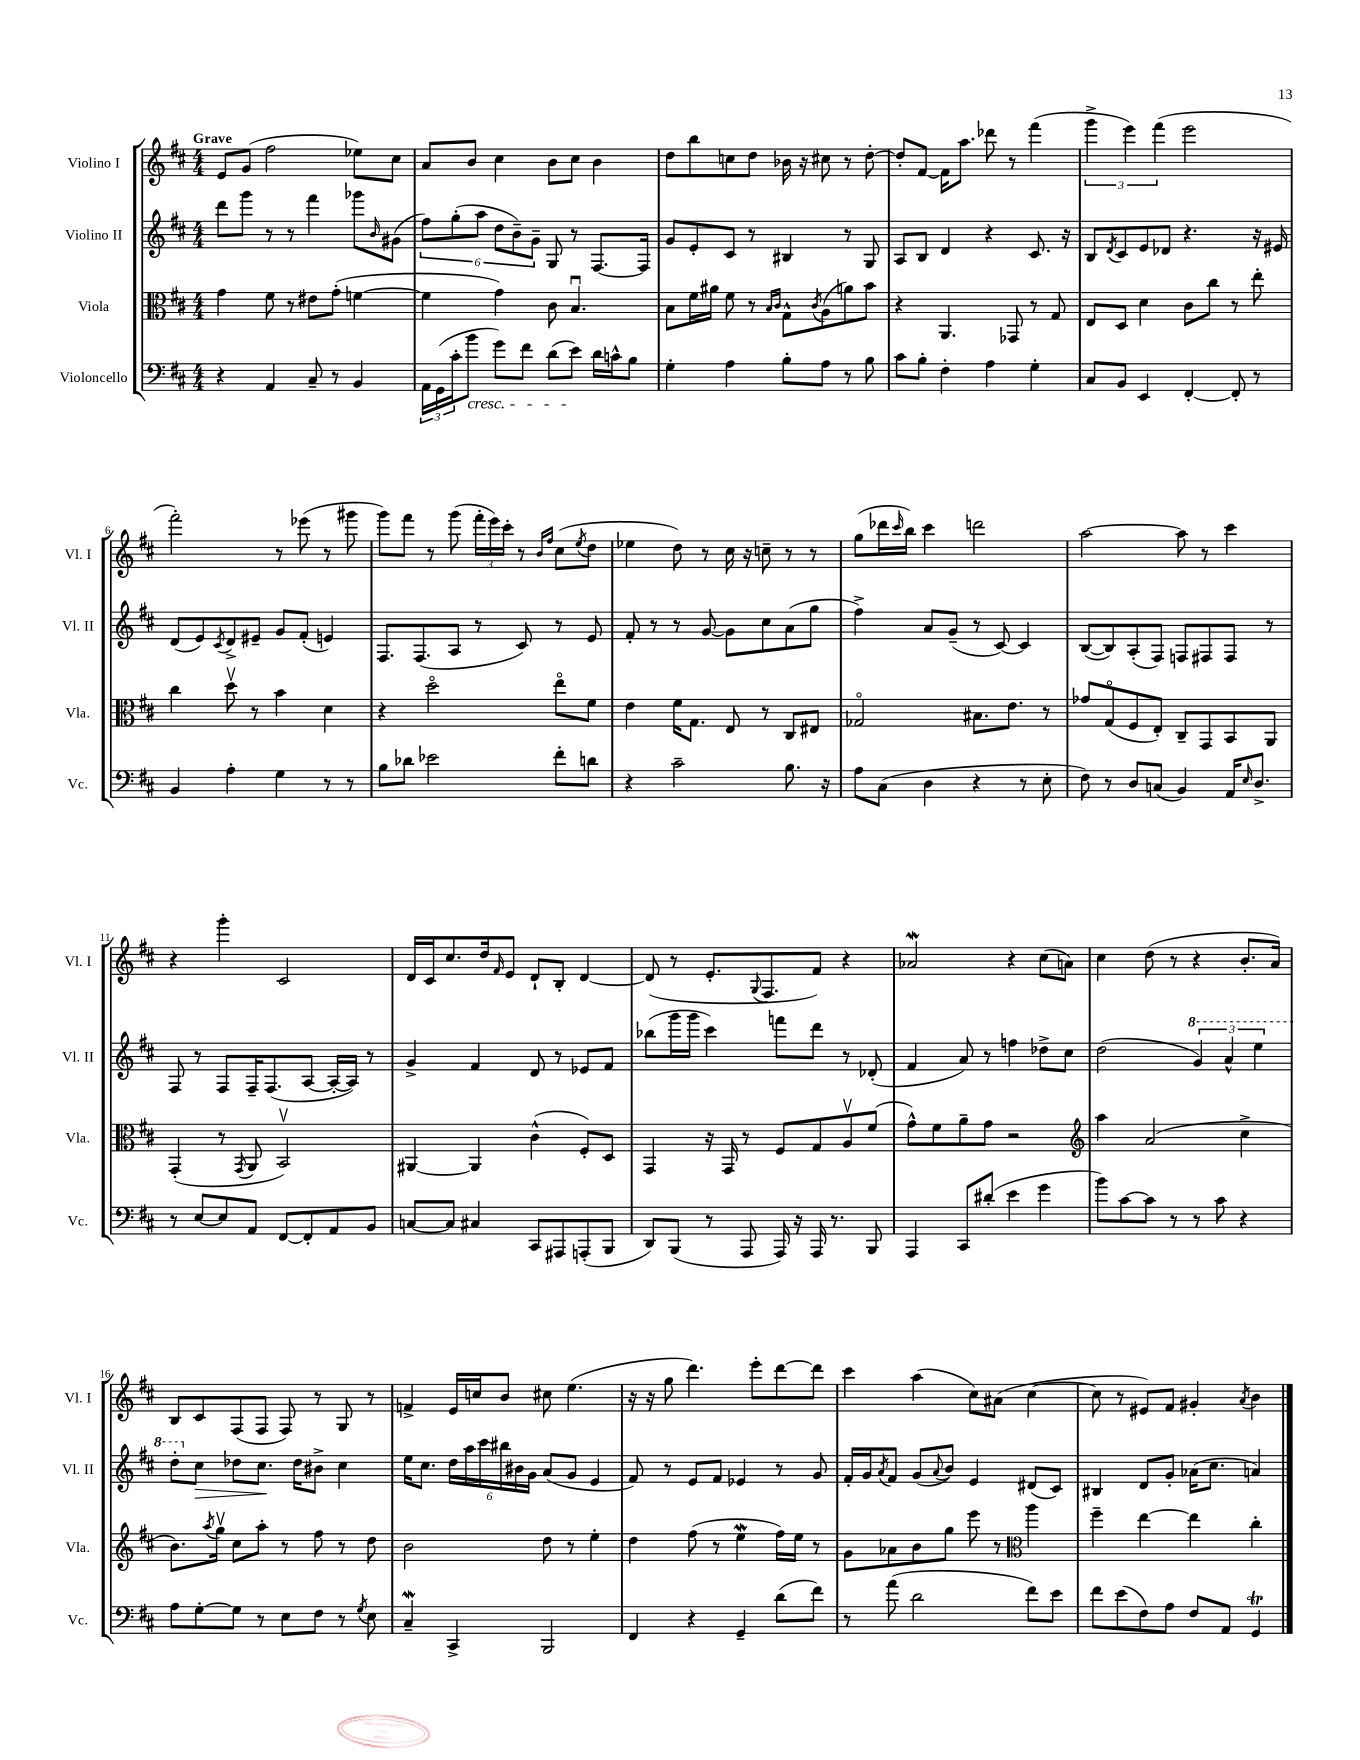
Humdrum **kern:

**kern	**kern	**kern	**kern
*staff4	*staff3	*staff2	*staff1
*clefF4	*clefC3	*clefG2	*clefG2
*k[f#c#]	*k[f#c#]	*k[f#c#]	*k[f#c#]
*M4/4	*M4/4	*M4/4	*M4/4
4r	4g\	8ddd\L	8e/L
.	.	8ggg\J	(8g/J
4AA/	8f#\	8r	2ff#\
.	8r	8r	.
8C#~/	8e#\L	4fff#\	.
8r	(8g'\J	.	.
4BB/	[4f\	8ggg-\L	8ee-\L)
.	.	16qqb/	.
.	.	(8g#\J	8cc#\J
=	=	=	=
24AA\LL	4f\]	12ff#\L)	8a/L
(24GG\	.	.	.
24c#'\J	.	(12gg'\	.
8b\J	.	.	8b/J
.	.	12aa\J	.
8g\L)	4g\)	12dd\L	4cc#\
.	.	12b~\)	.
8f#\J	.	.	.
.	.	12g~\J	.
(8d\L	8c#\	8G/	8b\L
8e\J)	4.Bu/	8r	8cc#\J
16d\LL	.	[8.F#/L	4b\
16c^^\J	.	.	.
8B\J	.	.	.
.	.	16F#/]Jk	.
=	=	=	=
4G'\	8B\L	8g/L	8dd\L
.	16f#\L	8e'/	8bb\
.	16a#\JJ	.	.
4A\	8f#\	8c#/J	8cc\
.	8r	8r	8dd\J
.	16qqB/LL	.	.
.	16qqc#/JJ	.	.
8B'\L	8G^^\L	4B#/	16b-\
.	.	.	16r
.	8qc#/	.	.
8A\J	(8A\	.	8cc#\
8r	8a\)	8r	8r
8B\	8b\J	8G/	[8dd'\
=	=	=	=
8c#\L	4r	8A/L	8dd'/]L
8B'\J	.	8B/J	[8f#/J
4F#'\	4.AA/	4d/	16f#\]LK
.	.	.	8.aa\J
4A\	.	4r	8ddd-\
.	8GG-/	.	8r
4G'\	8r	8.c#/	(4fff#\
.	8G/	.	.
.	.	16r	.
=	=	=	=
8C#/L	8E/L	8B/L	6ggg^\
.	.	8qd/	.
8BB/J	8D/J	8c#/	.
.	.	.	6eee\)
4EE/	4d\	8e/	.
.	.	.	(6fff#\
.	.	8d-/J	.
[4FF#'/	8c#\L	4.r	2eee\
.	8cc#\J	.	.
8FF#'/]	8r	.	.
8r	8ee'\	16r	.
.	.	16e#/	.
=	=	=	=
4BB/	4cc#\	(8d/L	2fff#'\)
.	.	8e/)	.
.	.	8qc#/	.
4A'\	8ddv\	8d^/	.
.	8r	8e#~/J	.
4G\	4b\	8g/L	8r
.	.	(8f#'/J	(8eee-\
8r	4d\	4e/)	8r
8r	.	.	8ggg#\
=	=	=	=
8B\L	4r	8.F#/L	8ggg\L)
8d-\J	.	.	8fff#\J
.	.	(8.F#/	.
2e-\	2ddo\	.	8r
.	.	8A/J	(8ggg\
.	.	8r	24fff#'\LL
.	.	.	24eee\)
.	.	.	24ccc#'\JJ
.	.	8c#/)	8r
.	.	.	16qqb/LL
.	.	.	16qqff#/JJ
8f#'\L	8eeo\L	8r	(8cc#\L
.	.	.	8qee/
8d\J	8f#\J	8e/	8dd\J
=	=	=	=
4r	4e\	8f#'/	4ee-\
.	.	8r	.
2c#~\	16f#\LK	8r	8dd\)
.	8.G\J	.	.
.	.	[8g/	8r
.	8E/	8g\]L	16cc#\
.	.	.	16r
.	8r	8cc#\	8cc~\
8.B\	8C#/L	(8a\	8r
.	8E#/J	8gg\J	8r
16r	.	.	.
=	=	=	=
8A\L	2G-o/	4ff#^\)	(8gg\L
(8C#\J	.	.	16ddd-\L
.	.	.	16qqccc#/
.	.	.	16bb\JJ)
4D\	.	8a/L	4ccc#\
.	.	(8g~/J	.
4r	8.B#\L	8r	2ddd\
.	.	[8c#/)	.
.	8.e\J	.	.
8r	.	4c#/]	.
8E'\	8r	.	.
=	=	=	=
8F#\)	8g-/L	([8B/L	[2aa\
8r	(8Go/	8B/])	.
8D/L	8F#/	(8A'/	.
(8C/J	8E'/J)	8F#/J)	.
4BB/)	8C#~/L	8F/L	8aa\]
.	8GG/	8F#/	8r
16AA/LK	8BB/	8F#/J	4ccc#\
16qqE/	.	.	.
8.D^/J	.	.	.
.	8AA/J	8r	.
=	=	=	=
8r	(4GG'/	8F#/	4r
[8E/L	.	8r	.
8E/]	8r	8F#/L	4ggg'\
.	8qGG/	.	.
8AA/J	8AA/	16F#~/K	.
.	.	(8.F#/	.
[8FF#/L	2BBv/)	.	2c#/
8FF#'/]	.	[8A/J	.
8AA/	.	16A'/_LL	.
.	.	16A/]JJ)	.
8BB/J	.	8r	.
=	=	=	=
[8C/L	[4AA#/	4g^/	16d/LL
.	.	.	16c#/J
8C/]J	.	.	8.cc#/
4C#/	4AA#/]	4f#/	.
.	.	.	16dd/k
.	.	.	16qqf#/
.	.	.	8e/J
8CC#/L	(4c#^^\	8d/	8d`/L
8AAA#/	.	8r	8B'/J
(8AAA'/	8F#'/L)	8e-/L	[4d/
8BBB/J	8D/J	8f#/J	.
=	=	=	=
8DD/L)	4GG/	(8bb-\L	(8d/]
(8BBB/J	.	16ggg\L	8r
.	.	16ggg\JJ	.
8r	16r	4ccc#\)	8.e'/L
.	16GG/	.	.
8AAA/	8r	.	.
.	.	.	8qqG/
.	.	.	8.F#/
16AAA/)	8F#/L	8fff\L	.
16r	.	.	.
16AAA/	8G/	8ddd\J	8f#/J)
8.r	.	.	.
.	8Av/	8r	4r
8BBB/	(8f#/J	(8d-'/	.
=	=	=	=
4AAA/	8g^^\L)	4f#/	2a-/
.	8f#\	.	.
8CC#/L	8a~\	8a/)	.
(8d#'/J	8g\J	8r	.
4e\	2r	4ff\	4r
4g\	.	8dd-^\L	(8cc#\L
.	.	8cc#\J	8a\J)
=	=	=	=
*	*clefG2	*	*
8b\L)	4aa\	(2dd\	4cc#\
[8c#\	.	.	.
8c#\]J	(2a/	.	(8dd\
8r	.	.	8r
8r	.	6gg/)	4r
8c#\	.	.	.
.	.	6aa^^/	.
4r	4cc#^\	.	8.b'/L
.	.	6eee\	.
.	.	.	16a/Jk)
=	=	=	=
8A\L	8.b\L)	8ddd'\L	8B/L
[8G'\	.	8cc#\J	8c#/
.	8qaa/	.	.
.	16ggv\Jk	.	.
8G\]J	8cc#\L	8dd-\L	(8F#/
8r	8aa'\J	8.cc#\J	8F#/J
8E\L	8r	.	8F#/)
.	.	16dd-\LK	.
8F#\J	8ff#\	8b#^\J	8r
8r	8r	4cc#\	8G/
8qG/	.	.	.
8E\	8dd\	.	8r
=	=	=	=
4C#~/	2b\	16ee\LK	4f^/
.	.	8.cc#\J	.
4CC#^/	.	24dd\LL	16e/LL
.	.	24aa\	.
.	.	.	16cc/J
.	.	24ccc#\	.
.	.	24bb#\	8b/J
.	.	24b#\	.
.	.	24g\JJ	.
2BBB/	8dd\	(8a/L	8cc#\
.	8r	8g/J	(4.ee\
.	4ee'\	4e/	.
=	=	=	=
4FF#/	4dd\	8f#/)	16r
.	.	.	16r
.	.	8r	8gg\
4r	(8ff#\	8e/L	4.ddd\)
.	8r	8f#/J	.
4GG~/	4ee\	4e-/	.
.	.	.	8eee'\L
(8d\L	16ff#\LL)	8r	[8ddd\
.	16ee\JJ	.	.
8f#\J)	8r	8g/	8ddd\]J
=	=	=	=
8r	8g\L	16f#'/LL	4ccc#\
.	.	16g/J	.
.	.	8qa/	.
(8a\	8a-\	8f#/J	.
2d\	8b\	(8g/L	(4aa\
.	.	8qqa/	.
.	8gg\J	8b/J)	.
.	8eee\	4e/	8cc#\L)
.	8r	.	(8a#\J
*	*clefC3	*	*
8f#\L)	4aa\	(8d#/L	[4cc#\
8e\J	.	8c#/J)	.
=	=	=	=
8f#\L	4ff#~\	4B#/	8cc#\]
(8e\	.	.	8r
8F#\)	[4ee\	8d/L	8e#/L)
8A\J	.	8g'/J	8f#/J
8F#/L	4ee\]	(16a-\LK	4g#'/
.	.	8.cc#\J	.
8AA/J	.	.	.
.	.	.	8qa/
4GG/	4cc#'\	4a/)	4b\
==	==	==	==
*-	*-	*-	*-
